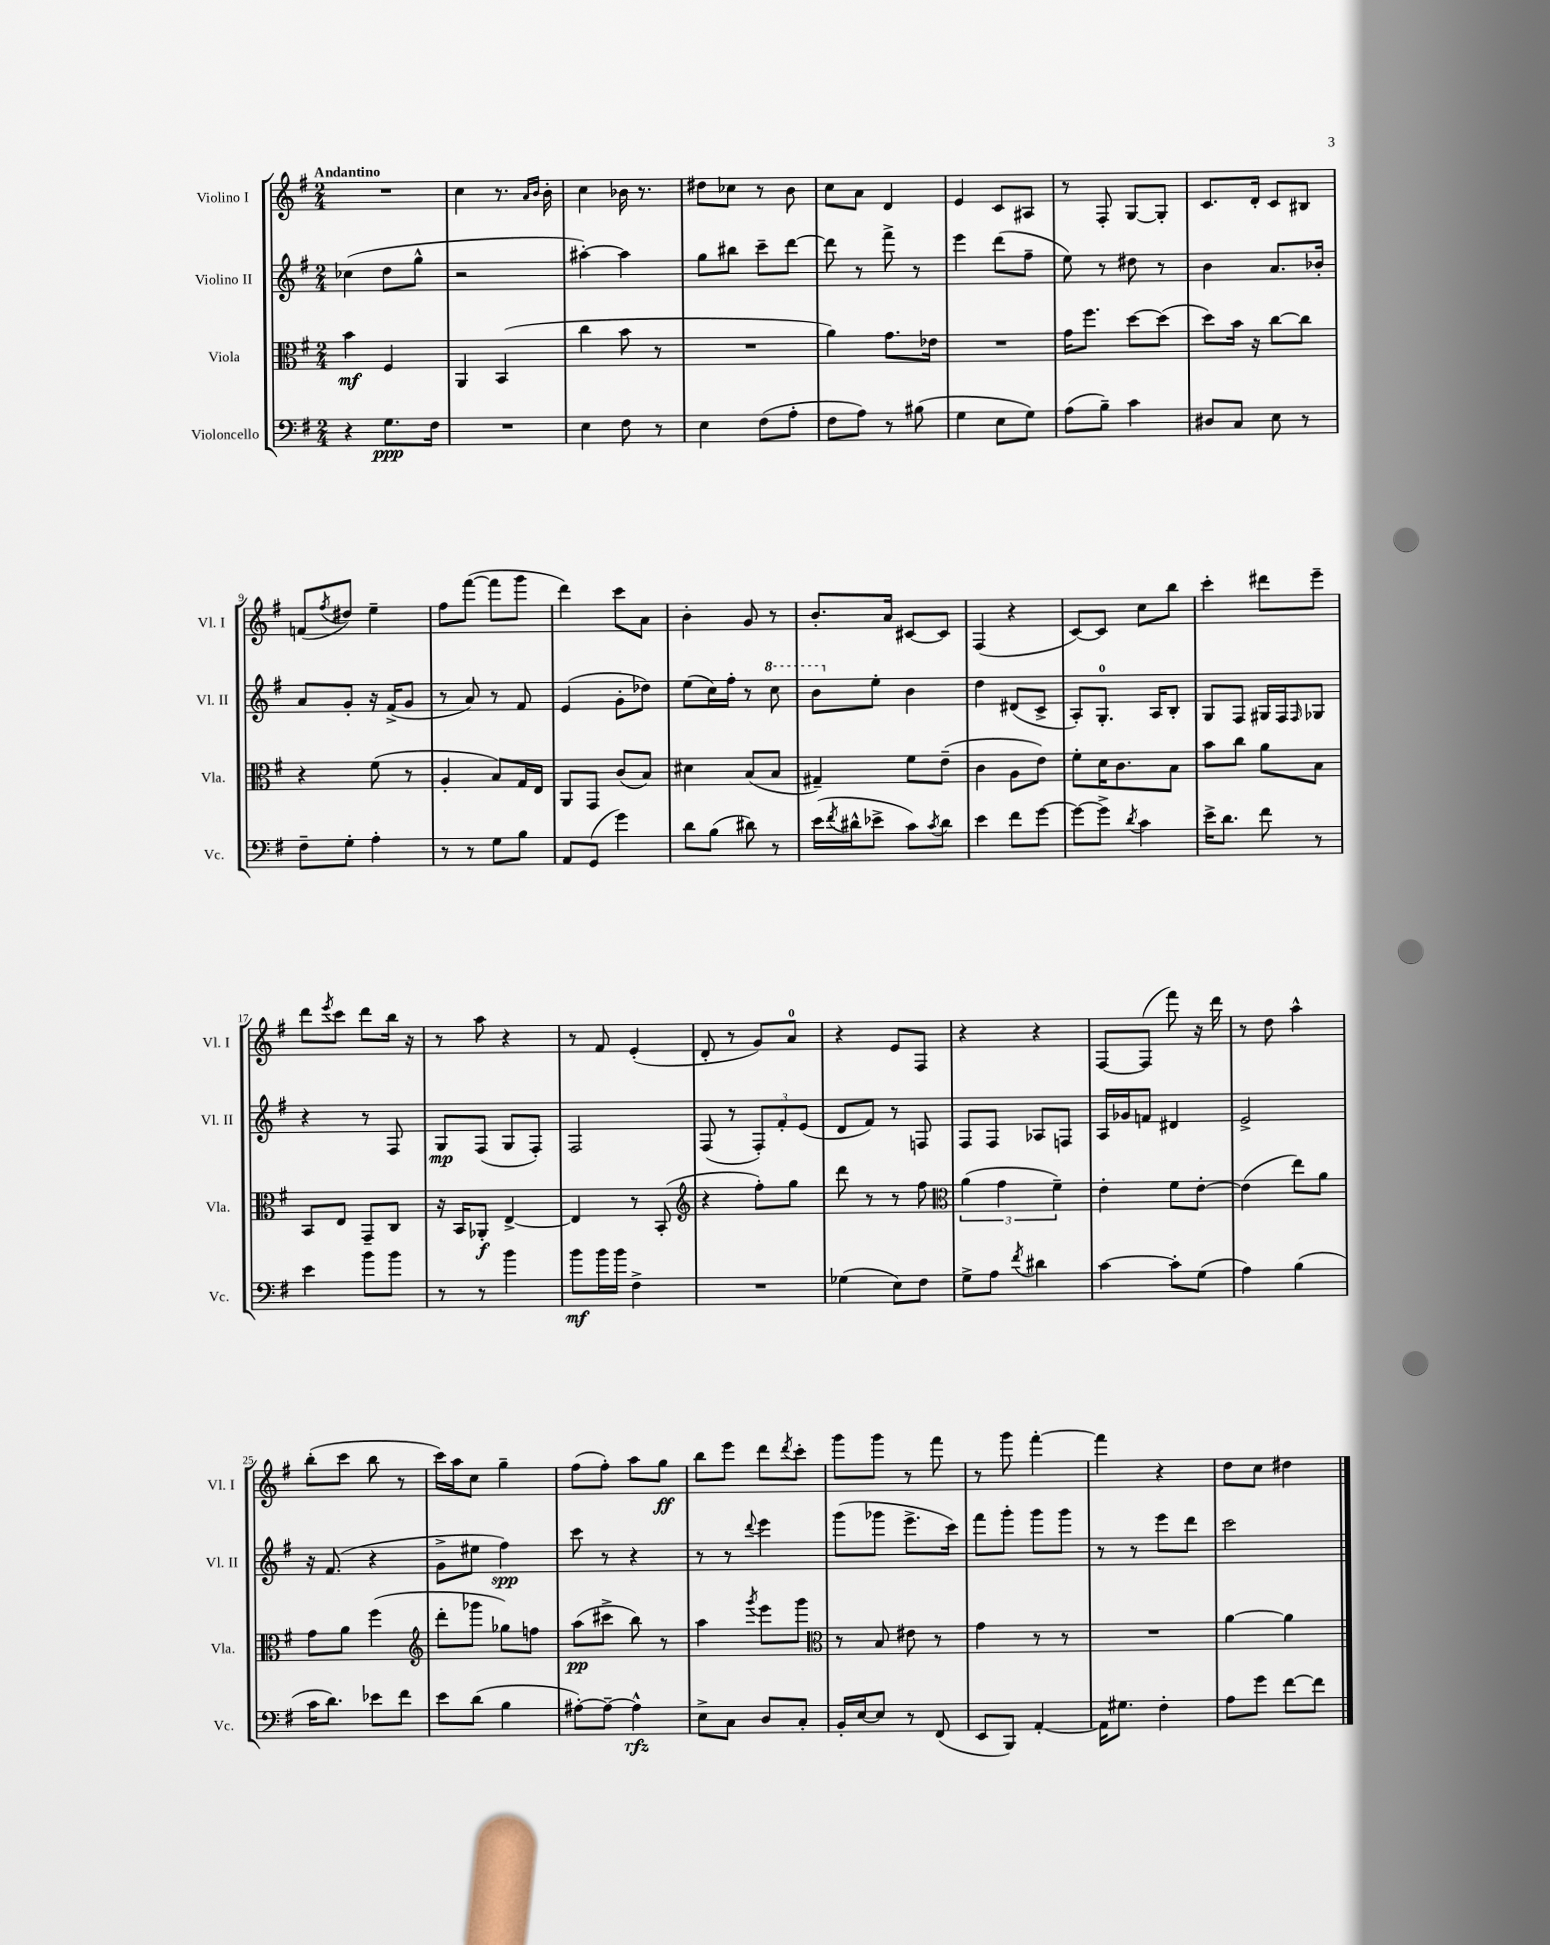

**kern	**dynam	**kern	**dynam	**kern	**dynam	**kern	**dynam
*part4	*part4	*part3	*part3	*part2	*part2	*part1	*part1
*staff4	*staff4	*staff3	*staff3	*staff2	*staff2	*staff1	*staff1
*I"Violoncello	*	*I"Viola	*	*I"Violino II	*	*I"Violino I	*
*I'Vc.	*	*I'Vla.	*	*I'Vl. II	*	*I'Vl. I	*
*clefF4	*	*clefC3	*	*clefG2	*	*clefG2	*
*k[f#]	*	*k[f#]	*	*k[f#]	*	*k[f#]	*
*M2/4	*	*M2/4	*	*M2/4	*	*M2/4	*
=1	=1	=1	=1	=1	=1	=1	=1
!	!	!	!	!	!	!LO:TX:a:B:t=Andantino	!
4r	.	4b\	mf	(4cc-X\	.	2r	.
8.G\L	ppp	4F#/	.	8dd\L	.	.	.
.	.	.	.	8gg^^\J	.	.	.
16F#\Jk	.	.	.	.	.	.	.
=2	=2	=2	=2	=2	=2	=2	=2
2r	.	4AA/	.	2r	.	4cc\	.
.	.	(4BB/	.	.	.	8.r	.
.	.	.	.	.	.	16qqa/LL	.
.	.	.	.	.	.	16qqb/JJ	.
.	.	.	.	.	.	16b'\	.
=3	=3	=3	=3	=3	=3	=3	=3
4E\	.	4cc\	.	[4aa#X'\)	.	4cc\	.
8F#\	.	8b\	.	4aa#\]	.	16b-X\	.
.	.	.	.	.	.	8.r	.
8r	.	8r	.	.	.	.	.
=4	=4	=4	=4	=4	=4	=4	=4
4E\	.	2r	.	8gg\L	.	8dd#X\L	.
.	.	.	.	8bb#X\J	.	8cc-X\J	.
(8F#\L	.	.	.	8ccc~\L	.	8r	.
8A'\J	.	.	.	[8ddd\J	.	8b\	.
=5	=5	=5	=5	=5	=5	=5	=5
8F#\L	.	4a\)	.	8ddd\]	.	8cc\L	.
8A\J)	.	.	.	8r	.	8a\J	.
8r	.	8.g\L	.	8fff#^\	.	4d/	.
(8B#X\	.	.	.	8r	.	.	.
.	.	16e-X\Jk	.	.	.	.	.
=6	=6	=6	=6	=6	=6	=6	=6
4G\	.	2r	.	4eee\	.	4e/	.
8E\L	.	.	.	(8ddd\L	.	8c/L	.
8G\J)	.	.	.	8ff#~\J	.	8A#X/J	.
=7	=7	=7	=7	=7	=7	=7	=7
(8A\L	.	16g\KL	.	8ee\)	.	8r	.
.	.	8.ff#\J	.	.	.	.	.
8B~\J)	.	.	.	8r	.	8F#'/	.
4c\	.	[8dd\L	.	8dd#X\	.	[8G/L	.
.	.	(8dd\J]	.	8r	.	8G'/J]	.
=8	=8	=8	=8	=8	=8	=8	=8
8D#X/L	.	8dd\L)	.	4b\	.	8.c/L	.
8C/J	.	16b\Jk	.	.	.	.	.
.	.	16r	.	.	.	16d'/Jk	.
8E\	.	[8cc\L	.	8.a/L	.	8c/L	.
8r	.	8cc\J]	.	.	.	8B#X/J	.
.	.	.	.	16b-X'/Jk	.	.	.
!!LO:LB:g=z
=9	=9	=9	=9	=9	=9	=9	=9
8F#~\L	.	4r	.	8a/L	.	(8fn/L	.
.	.	.	.	.	.	8qff#/	.
8G'\J	.	.	.	8g'/J	.	8dd#X/J)	.
4A'\	.	(8f#\	.	16r	.	4ee~\	.
.	.	.	.	(16f#^/KL	.	.	.
.	.	8r	.	8g/J	.	.	.
=10	=10	=10	=10	=10	=10	=10	=10
8r	.	4A'/	.	8r	.	8ff#\L	.
8r	.	.	.	8a/)	.	([8fff#\J	.
8G\L	.	8B/L)	.	8r	.	8fff#\L]	.
8B\J	.	16G/L	.	8f#/	.	8ggg\J	.
.	.	16E/JJ	.	.	.	.	.
=11	=11	=11	=11	=11	=11	=11	=11
8AA/L	.	8AA/L	.	(4e/	.	4ddd\)	.
(8GG/J	.	8GG/J	.	.	.	.	.
4g\)	.	(8c/L	.	8g'\L	.	8ccc\L	.
.	.	8B/J)	.	8dd-X\J)	.	8a\J	.
=12	=12	=12	=12	=12	=12	=12	=12
8d\L	.	4d#X\	.	(8ee\L	.	4b'\	.
(8B\J	.	.	.	16cc\L)	.	.	.
.	.	.	.	16ff#'\JJ	.	.	.
8d#X\)	.	(8B/L	.	8r	.	8g/	.
*	*	*	*	*8va	*	*	*
8r	.	8B/J	.	8ccc\	.	8r	.
=13	=13	=13	=13	=13	=13	=13	=13
(16e\LL	.	4G#X~/)	.	8bb\L	.	8.b'/L	.
8qf#/	.	.	.	.	.	.	.
16d#X^^\J	.	.	.	.	.	.	.
*	*	*	*	*X8va	*	*	*
8e-X^\J	.	.	.	8ee'\J	.	.	.
.	.	.	.	.	.	16a/Jk	.
8c\L)	.	8f#\L	.	4b\	.	[8c#X/L	.
8qc/	.	.	.	.	.	.	.
8d#\J	.	(8e~\J	.	.	.	8c#/J]	.
=14	=14	=14	=14	=14	=14	=14	=14
4e\	.	4c\	.	4dd\	.	(4F#/	.
8f#\L	.	8A\L	.	(8d#X/L	.	4r	.
[8g\J	.	8e\J)	.	8c^/J	.	.	.
=15	=15	=15	=15	=15	=15	=15	=15
8g\L_	.	8f#'\L	.	8A'/L)	.	[8c/L)	.
8g^\J]	.	16d\K	.	8.G'/J	.	8c/J]	.
.	.	8.c\	.	.	.	.	.
8qd/	.	.	.	.	.	.	.
4c\	.	.	.	.	.	8cc\L	.
.	.	.	.	16A/KL	.	.	.
.	.	8B\J	.	8B'/J	.	8bb\J	.
=16	=16	=16	=16	=16	=16	=16	=16
16e^\KL	.	8b\L	.	8G/L	.	4ccc'\	.
8.d\J	.	.	.	.	.	.	.
.	.	8cc\J	.	8F#/J	.	.	.
8f#\	.	8a\L	.	16G#X/LL	.	8ddd#X\L	.
.	.	.	.	16F#/J	.	.	.
.	.	.	.	16qqF#/	.	.	.
8r	.	8B\J	.	8G-X/J	.	8eee~\J	.
!!LO:LB:g=z
=17	=17	=17	=17	=17	=17	=17	=17
4e\	.	8BB/L	.	4r	.	8ddd\L	.
.	.	.	.	.	.	8qeee/	.
.	.	8E/J	.	.	.	8ccc\J	.
8b\L	.	8GG~/L	.	8r	.	8ddd\L	.
8b\J	.	8C/J	.	8F#/	.	16bb\Jk	.
.	.	.	.	.	.	16r	.
=18	=18	=18	=18	=18	=18	=18	=18
8r	.	16r	.	8G/L	mp	8r	.
.	.	16BB/KL	.	.	.	.	.
8r	.	8AA-X'/J	f	(8F#/J	.	8aa\	.
4b\	.	[4E^/	.	8G/L	.	4r	.
.	.	.	.	8F#'/J)	.	.	.
=19	=19	=19	=19	=19	=19	=19	=19
8b\L	mf	4E/]	.	2F#/	.	8r	.
16b\L	.	.	.	.	.	8f#/	.
16b\JJ	.	.	.	.	.	.	.
4F#^\	.	8r	.	.	.	(4e'/	.
.	.	(8BB'/	.	.	.	.	.
=20	=20	=20	=20	=20	=20	=20	=20
*	*	*clefG2	*	*	*	*	*
2r	.	4r	.	(8F#/	.	8d'/	.
.	.	.	.	8r	.	8r	.
.	.	8ff#'\L)	.	12F#'/L)	.	8g/L)	.
.	.	.	.	12f#'/	.	.	.
.	.	8gg\J	.	.	.	8a/J	.
.	.	.	.	(12e/J	.	.	.
=21	=21	=21	=21	=21	=21	=21	=21
(4G-X\	.	8ddd\	.	8d/L	.	4r	.
.	.	8r	.	8f#/J)	.	.	.
8E\L)	.	8r	.	8r	.	8e/L	.
8F#\J	.	8ff#\	.	8Fn/	.	8F#/J	.
=22	=22	=22	=22	=22	=22	=22	=22
*	*	*clefC3	*	*	*	*	*
8G^\L	.	(6a\	.	8F#/L	.	4r	.
8A\J	.	.	.	8F#/J	.	.	.
.	.	6g\	.	.	.	.	.
8qf#/	.	.	.	.	.	.	.
4d#X\	.	.	.	8A-X/L	.	4r	.
.	.	6f#~\)	.	.	.	.	.
.	.	.	.	8Fn/J	.	.	.
=23	=23	=23	=23	=23	=23	=23	=23
[4c\	.	4e'\	.	16A/LL	.	[8F#/L	.
.	.	.	.	16g-X/J	.	.	.
.	.	.	.	8fn/J	.	(8F#/J]	.
8c'\L]	.	8f#\L	.	4d#X/	.	8fff#\)	.
(8G\J	.	[8e'\J	.	.	.	16r	.
.	.	.	.	.	.	16ddd\	.
=24	=24	=24	=24	=24	=24	=24	=24
4A\)	.	(4e\]	.	2e^/	.	8r	.
.	.	.	.	.	.	8dd\	.
(4B\	.	8ee\L)	.	.	.	4aa^^\	.
.	.	8a\J	.	.	.	.	.
!!LO:LB:g=z
=25	=25	=25	=25	=25	=25	=25	=25
16c\KL	.	8g\L	.	16r	.	(8bb'\L	.
8.d\J)	.	.	.	(8.f#/	.	.	.
.	.	8a\J	.	.	.	8ccc\J	.
8e-X\L	.	(4ff#\	.	4r	.	8bb\	.
8f#\J	.	.	.	.	.	8r	.
=26	=26	=26	=26	=26	=26	=26	=26
*	*	*clefG2	*	*	*	*	*
8e\L	.	8ddd'\L	.	8g^\L	.	16ccc\LL)	.
.	.	.	.	.	.	16aa\J	.
(8d\J	.	8ggg-X\J	.	8ee#X\J	.	8cc\J	.
4B\	.	8gg-X\L)	.	4ff#\)	spp	4gg~\	.
.	.	8ffn\J	.	.	.	.	.
=27	=27	=27	=27	=27	=27	=27	=27
[8A#X'\L)	.	(8aa\L	pp	8ccc\	.	(8ff#\L	.
8A#~\J_	.	8ccc#X^\J	.	8r	.	8ff#'\J)	.
4A#^^\]	rfz	8bb\)	.	4r	.	8aa\L	.
.	.	8r	.	.	.	8gg\J	ff
=28	=28	=28	=28	=28	=28	=28	=28
8E^\L	.	4aa\	.	8r	.	8bb\L	.
8C\J	.	.	.	8r	.	8eee\J	.
.	.	8qggg/	.	8qqddd/	.	.	.
8D/L	.	8eee\L	.	4eee\	.	8ddd\L	.
.	.	.	.	.	.	8qddd/	.
8C'/J	.	8ggg\J	.	.	.	8ccc'\J	.
=29	=29	=29	=29	=29	=29	=29	=29
*	*	*clefC3	*	*	*	*	*
16BB'/LL	.	8r	.	(8ggg\L	.	8ggg\L	.
[16E/J	.	.	.	.	.	.	.
8E/J]	.	8B/	.	8ggg-X\J	.	8ggg\J	.
8r	.	8e#X\	.	8.eee^\L	.	8r	.
(8FF#/	.	8r	.	.	.	8fff#\	.
.	.	.	.	16ccc\Jk)	.	.	.
=30	=30	=30	=30	=30	=30	=30	=30
8EE/L	.	4g\	.	8fff#\L	.	8r	.
8BBB/J)	.	.	.	8ggg'\J	.	8ggg\	.
[4AA'/	.	8r	.	8ggg\L	.	[4fff#'\	.
.	.	8r	.	8ggg\J	.	.	.
=31	=31	=31	=31	=31	=31	=31	=31
16AA\KL]	.	2r	.	8r	.	4fff#\]	.
8.G#X\J	.	.	.	.	.	.	.
.	.	.	.	8r	.	.	.
4F#'\	.	.	.	8eee\L	.	4r	.
.	.	.	.	8ddd\J	.	.	.
=32	=32	=32	=32	=32	=32	=32	=32
8A\L	.	[4a\	.	2ccc\	.	8dd\L	.
8g\J	.	.	.	.	.	8cc\J	.
[8f#\L	.	4a\]	.	.	.	4dd#X\	.
8f#\J]	.	.	.	.	.	.	.
==	==	==	==	==	==	==	==
*-	*-	*-	*-	*-	*-	*-	*-
